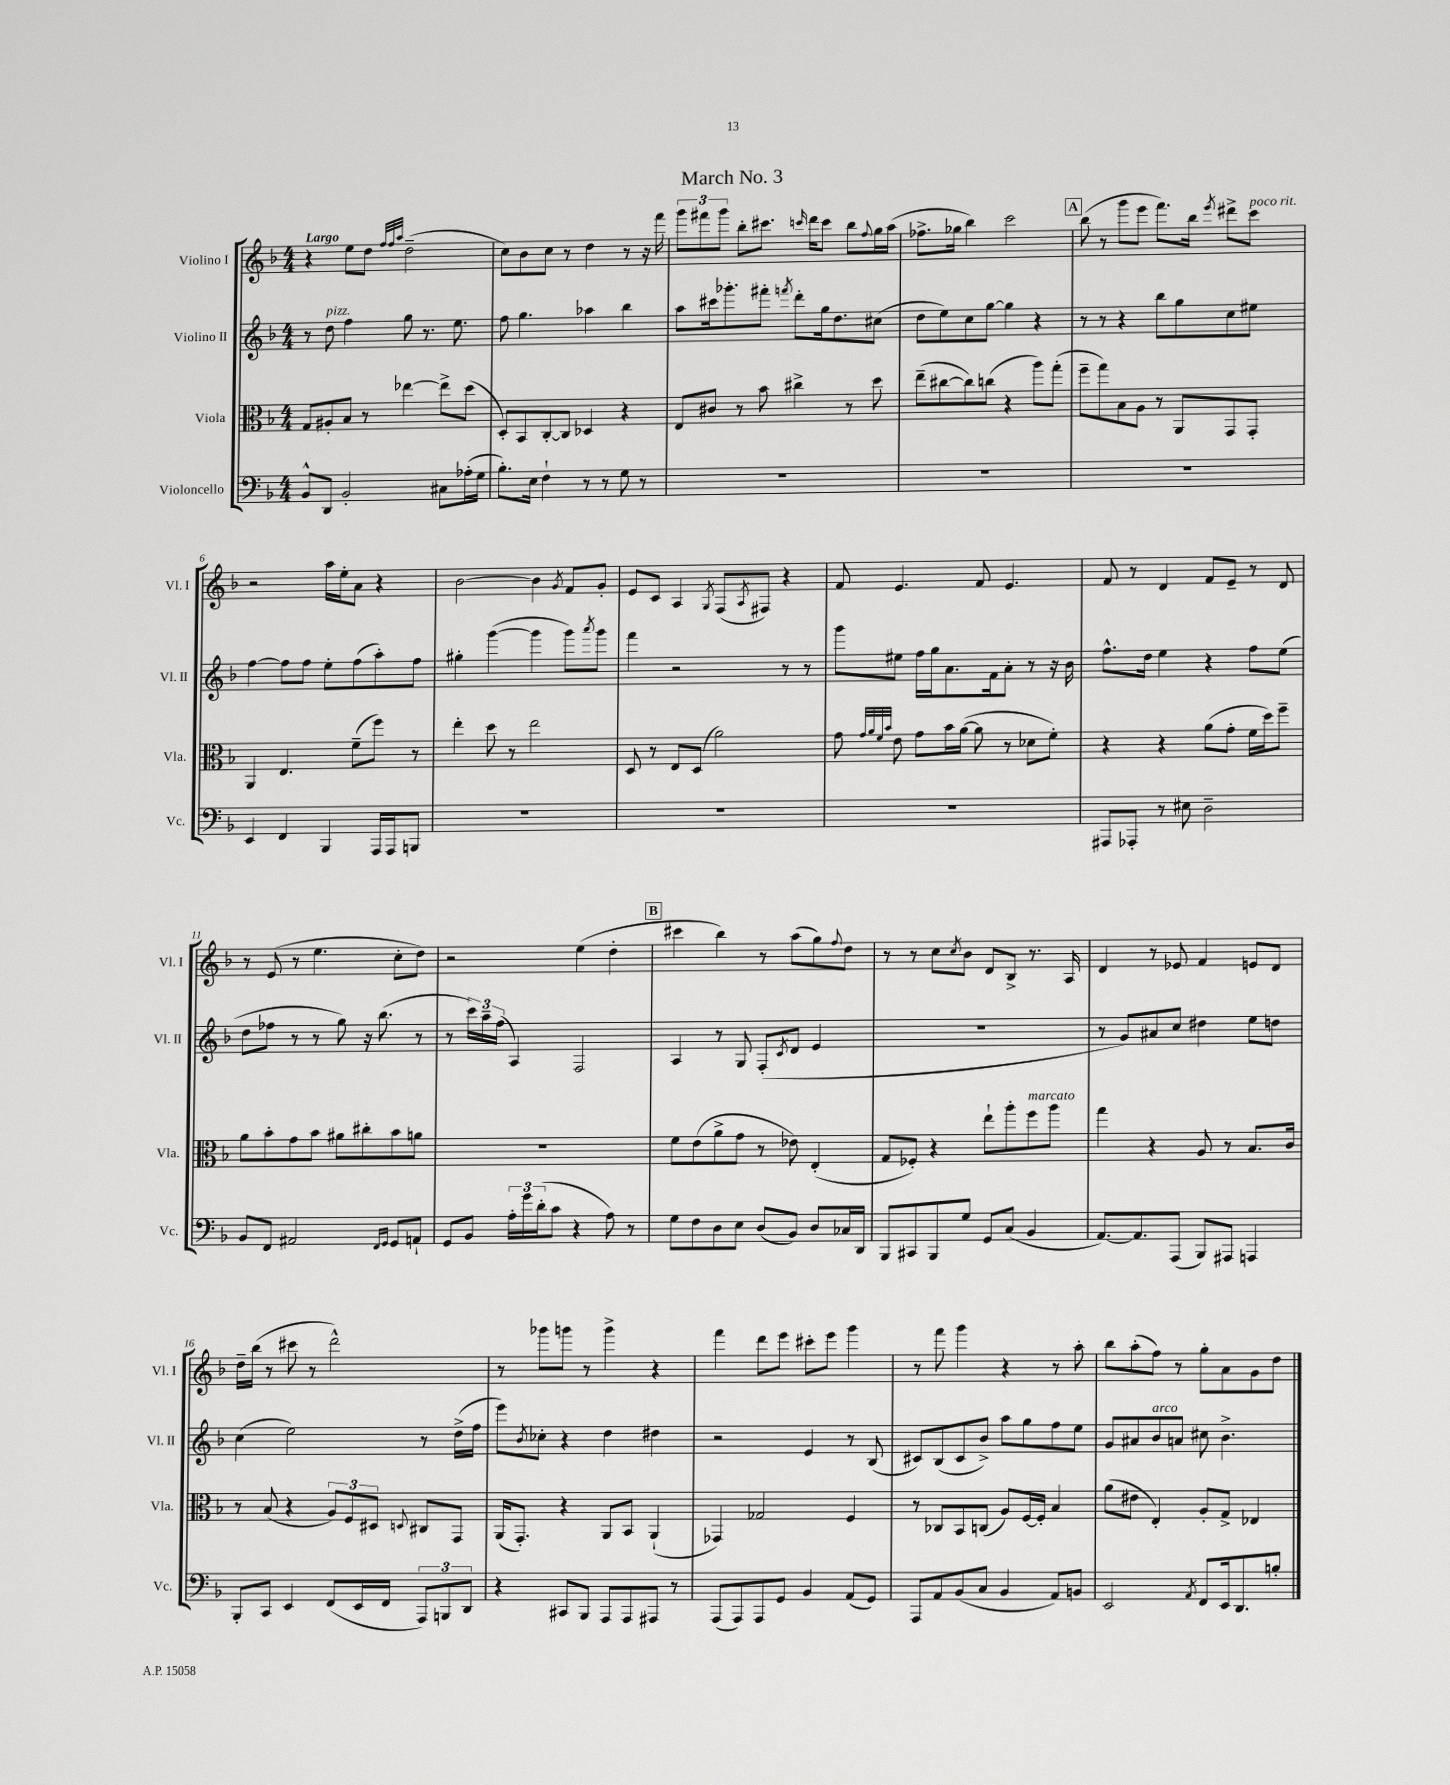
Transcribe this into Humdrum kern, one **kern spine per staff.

**kern	**kern	**kern	**kern
*part4	*part3	*part2	*part1
*staff4	*staff3	*staff2	*staff1
*I"Violoncello	*I"Viola	*I"Violino II	*I"Violino I
*I'Vc.	*I'Vla.	*I'Vl. II	*I'Vl. I
*clefF4	*clefC3	*clefG2	*clefG2
*k[b-]	*k[b-]	*k[b-]	*k[b-]
*M4/4	*M4/4	*M4/4	*M4/4
=1	=1	=1	=1
!	!	!	!LO:TX:a:B:t=Largo
8BB-^^/L	8G/L	8r	4r
!	!	!LO:TX:a:i:t=pizz.	!
8DD/J	8A#X'/	8dd\	.
2BB-'/	8B-/J	4ff\	8ee\L
.	8r	.	8dd\J
.	.	.	32qqff/LLL
.	.	.	32qqff/
.	.	.	32qqaa/JJJ
.	[4ee-X\	8gg\	(2dd~\
.	.	8.r	.
8C#X\L	8ee-^\L]	.	.
.	.	8.ee\	.
(16A-X'\L	(8dd\J	.	.
16G\JJ	.	.	.
=2	=2	=2	=2
8.B-'\L)	8D'/L)	8ff\	8cc\L)
.	8BB-/	4.gg\	8b-\
16E\Jk	.	.	.
4F`\	[8C'/	.	8cc\J
.	8C/J]	.	8r
8r	4D-X/	4aa-X\	4dd\
8r	.	.	.
8G\	4r	4bb-\	8r
8r	.	.	16r
.	.	.	16fff\
=3	=3	=3	=3
1r	8E/L	8aa\L	12ggg\L
.	.	.	12fff#X\
.	8c#X/J	16ccc#X\k	.
.	.	.	12ggg\J
.	.	8.ggg-X'\	.
.	8r	.	8bb-'\L
.	8b-\	8fff#X'\J	8.ccc#X\J
.	.	8qfffn/	.
.	4cc#X^\	8ddd'\L	.
.	.	.	16qqcccn/
.	.	.	16ddd\KL
.	.	16gg\k	8ccc\J
.	.	8.dd\	.
.	8r	.	8bb-\L
.	.	.	8qqff/
.	8dd\	(8cc#X\J	16gg\L
.	.	.	(16aa\JJ
=4	=4	=4	=4
1r	(8ee~\L	8dd\L	8.ff-X^\L
.	[8cc#X\	8ee\)	.
.	.	.	16gg-X\Jk
.	8cc#\])	8cc\	4bb-\)
.	(8ccn\J	[8gg\J	.
.	4r	4gg\]	2ccc\
.	8aa\L)	4r	.
.	(8gg'\J	.	.
!!LO:REH:place=s1:t=A
=5	=5	=5	=5
1r	8ff~\L	8r	(8bb-\
.	8gg\)	8r	8r
.	8B-\	4r	8ggg\L
.	8A\J	.	8eee\J
.	8r	8bb-\L	8.fff\L)
.	8AA/L	8gg\	.
.	.	.	16bb-\Jk
.	.	.	8qeee/
.	8GG/	8cc\	8ddd#X^\L
!	!	!	!LO:TX:a:i:t=poco rit.
.	8GG'/J	8ee#X\J	8ccc\J
!!LO:LB:g=z
=6	=6	=6	=6
4EE/	4AA/	[4ff\	2r
4FF/	4.E/	8ff\L]	.
.	.	8ff\J	.
4BBB-/	.	8ee'\L	16aa\LL
.	.	.	16ee'\J
.	(8f~\L	(8ff\	8a\J
16AAA/LL	8ff\J)	8aa'\)	4r
16AAA/J	.	.	.
8BBBn/J	8r	8ff\J	.
=7	=7	=7	=7
1r	4ee'\	4gg#X'\	[2b-\
.	8dd\	([4ggg\	.
.	8r	.	.
.	2ee\	4ggg\]	4b-\]
.	.	.	8qg/
.	.	8ggg\L)	8f/L
.	.	8qaaa/	.
.	.	8ggg\J	8g'/J
=8	=8	=8	=8
1r	8D/	4fff\	8e/L
.	8r	.	8c/J
.	8E/L	2r	4A/
.	(8D/J	.	.
.	.	.	8qG/
.	2a\)	.	(8F/L
.	.	.	8qA/
.	.	.	8F#X/J)
.	.	8r	4r
.	.	8r	.
=9	=9	=9	=9
1r	8g\	8ggg\L	8f/
.	32qqg/LLL	.	.
.	32qqa/	.	.
.	32qqf/	.	.
.	32qqb-/JJJ	.	.
.	8e\	8ee#X\J	4.e/
.	8g\L	16ff\LL	.
.	.	16gg\J	.
.	16b-\L	8.a\	.
.	([16a\JJ	.	.
.	8a\]	.	8f/
.	.	16f\k	.
.	8r	8a'\J	4.e/
.	8d-X\L	8r	.
.	8f'\J)	16r	.
.	.	16b-\	.
=10	=10	=10	=10
8AAA#X/L	4r	8.ff^^\L	8f/
8AAA-X'/J	.	.	8r
.	.	16dd\Jk	.
8r	4r	4ee\	4d/
8E#X\	.	.	.
2D~\	(8a\L	4r	8f/L
.	8g'\J	.	8e~/J
.	16f\LL	8ff\L	8r
.	16dd\J)	.	.
.	8ff~\J	(8ee\J	8d/
!!LO:LB:g=z
=11	=11	=11	=11
8BB-/L	8a\L	8dd\L	8r
8FF/J	8b-'\	8ff-X\J	(8e/
2AA#X/	8g\	8r	8r
.	8b-\J	8r	4.ee\
.	8a#X\L	8gg\)	.
.	8cc#X'\	16r	.
.	.	(8.bb-\	.
16qqFF/LL	.	.	.
16qqGG/JJ	.	.	.
8GG/L	8b-\	.	8cc'\L
8AAn`/J	8an\J	8r	8dd\J)
=12	=12	=12	=12
8GG/L	1r	8r	2r
8BB-/J	.	24ccc\LL)	.
.	.	24aa~\	.
.	.	(24ff\JJ	.
24A'\LL	.	4A/)	.
24g\	.	.	.
(24d'\J	.	.	.
8c\J	.	.	.
4r	.	2F/	(4ee\
8A\)	.	.	4dd'\
8r	.	.	.
!!LO:REH:place=s1:t=B
=13	=13	=13	=13
8G\L	8f\L	4A/	4ccc#X\
8F\	(8e\	.	.
8D\	8a^\	8r	4bb-\)
8E\J	8g\J	8G/	.
(8D/L	8r	(8F'/L	8r
.	.	8qc/	.
8BB-/J)	8e-X\)	8d/J	(8aa\L
8D/L	(4E'/	4e/	8gg\)
.	.	.	8qqff/
16C-X/L	.	.	8dd\J
16DD/JJ	.	.	.
=14	=14	=14	=14
8BBB-/L	8G/L	1r	8r
8CC#X/	8F-X'/J)	.	8r
8BBB-/	4r	.	8cc\L
.	.	.	8qcc/
8G/J	.	.	8b-\J
8GG/L	8ee`\L	.	8d/L
(8C/J	8aa'\	.	8B-^/J
!	!LO:TX:a:i:t=marcato	!	!
4BB-/	8ff\	.	8.r
.	8aa\J	.	.
.	.	.	16A/
=15	=15	=15	=15
[8.AA/L)	4gg\	8r	4d/
.	.	8g/L)	.
8.AA/]	.	.	.
.	4r	8a#X/	8r
(8AAA/J	.	8cc/J	8e-X/
8BBB-/L)	8A/	4dd#X\	4f/
8AAA#X/J	8r	.	.
4AAAn/	8.B-/L	8ee\L	8en/L
.	.	8ddn\J	8d/J
.	16c/Jk	.	.
!!LO:LB:g=z
=16	=16	=16	=16
8BBB-'/L	8r	(4cc\	16dd~\LL
.	.	.	(16bb-\JJ
8CC/J	(8B-/	.	8r
4EE/	4r	2ee\)	8ccc#X\
.	.	.	8r
(8FF/L	12A/L)	.	2ddd^^\)
.	12F/	.	.
16EE/L	.	.	.
.	12D#X/J	.	.
16FF/JJ	.	.	.
.	8qqDn/	.	.
12AAA/L)	8C#X/L	8r	.
12BBBn/	.	.	.
.	8GG/J	(16dd^\LL	.
12DD/J	.	.	.
.	.	16ff\JJ	.
=17	=17	=17	=17
4r	(16AA/KL	8eee\L)	8r
.	8.GG'/J)	.	.
.	.	8qb-/	.
.	.	8cc-X'\J	8ggg-X\L
8CC#X/L	4r	4r	8gggn\J
8BBB-/J	.	.	8r
8AAA/L	8AA/L	4dd\	4ggg^\
8AAA/	8BB-/J	.	.
8AAA#X/J	(4AA`/	4dd#X\	4r
8r	.	.	.
=18	=18	=18	=18
(8AAA/L	4GG-X/)	2r	4fff\
8AAA/)	.	.	.
8AAA/	2G-X/	.	8ddd\L
8GG/J	.	.	8eee\J
4BB-/	.	4e/	8ccc#X'\L
.	.	.	8eee\J
(8AA/L	4F/	8r	4ggg\
8GG/J)	.	(8B-/	.
=19	=19	=19	=19
8AAA/L	8r	8c#X/L)	8r
8AA/	8C-X/L	(8B-/	8fff\
(8BB-/	8BB-/	8c#/	4ggg\
8C/J	(8Cn/J	8b-^/J)	.
4BB-/	8A/L)	8aa\L	4r
.	[16F/L	8gg\	.
.	16F'/JJ]	.	.
8AA/L)	4B-/	8ff\	8r
8BBn/J	.	8ee\J	8aa'\
=20	=20	=20	=20
2EE/	(8a\L	8g/L	8bb-\L
.	8e#X\J	8a#X/	(8aa'\
!	!	!LO:TX:a:i:t=arco	!
.	4E'/)	8b-/	8ff\J)
.	.	8an/J	8r
8qAA/	.	.	.
8FF/L	8A'/L	8cc#X\	8gg'\L
16EE/k	8G^/J	4.b-^\	8a\
8.DD/	.	.	.
.	4E-X/	.	8g\
8Bn'/J	.	.	8dd\J
==	==	==	==
*-	*-	*-	*-
